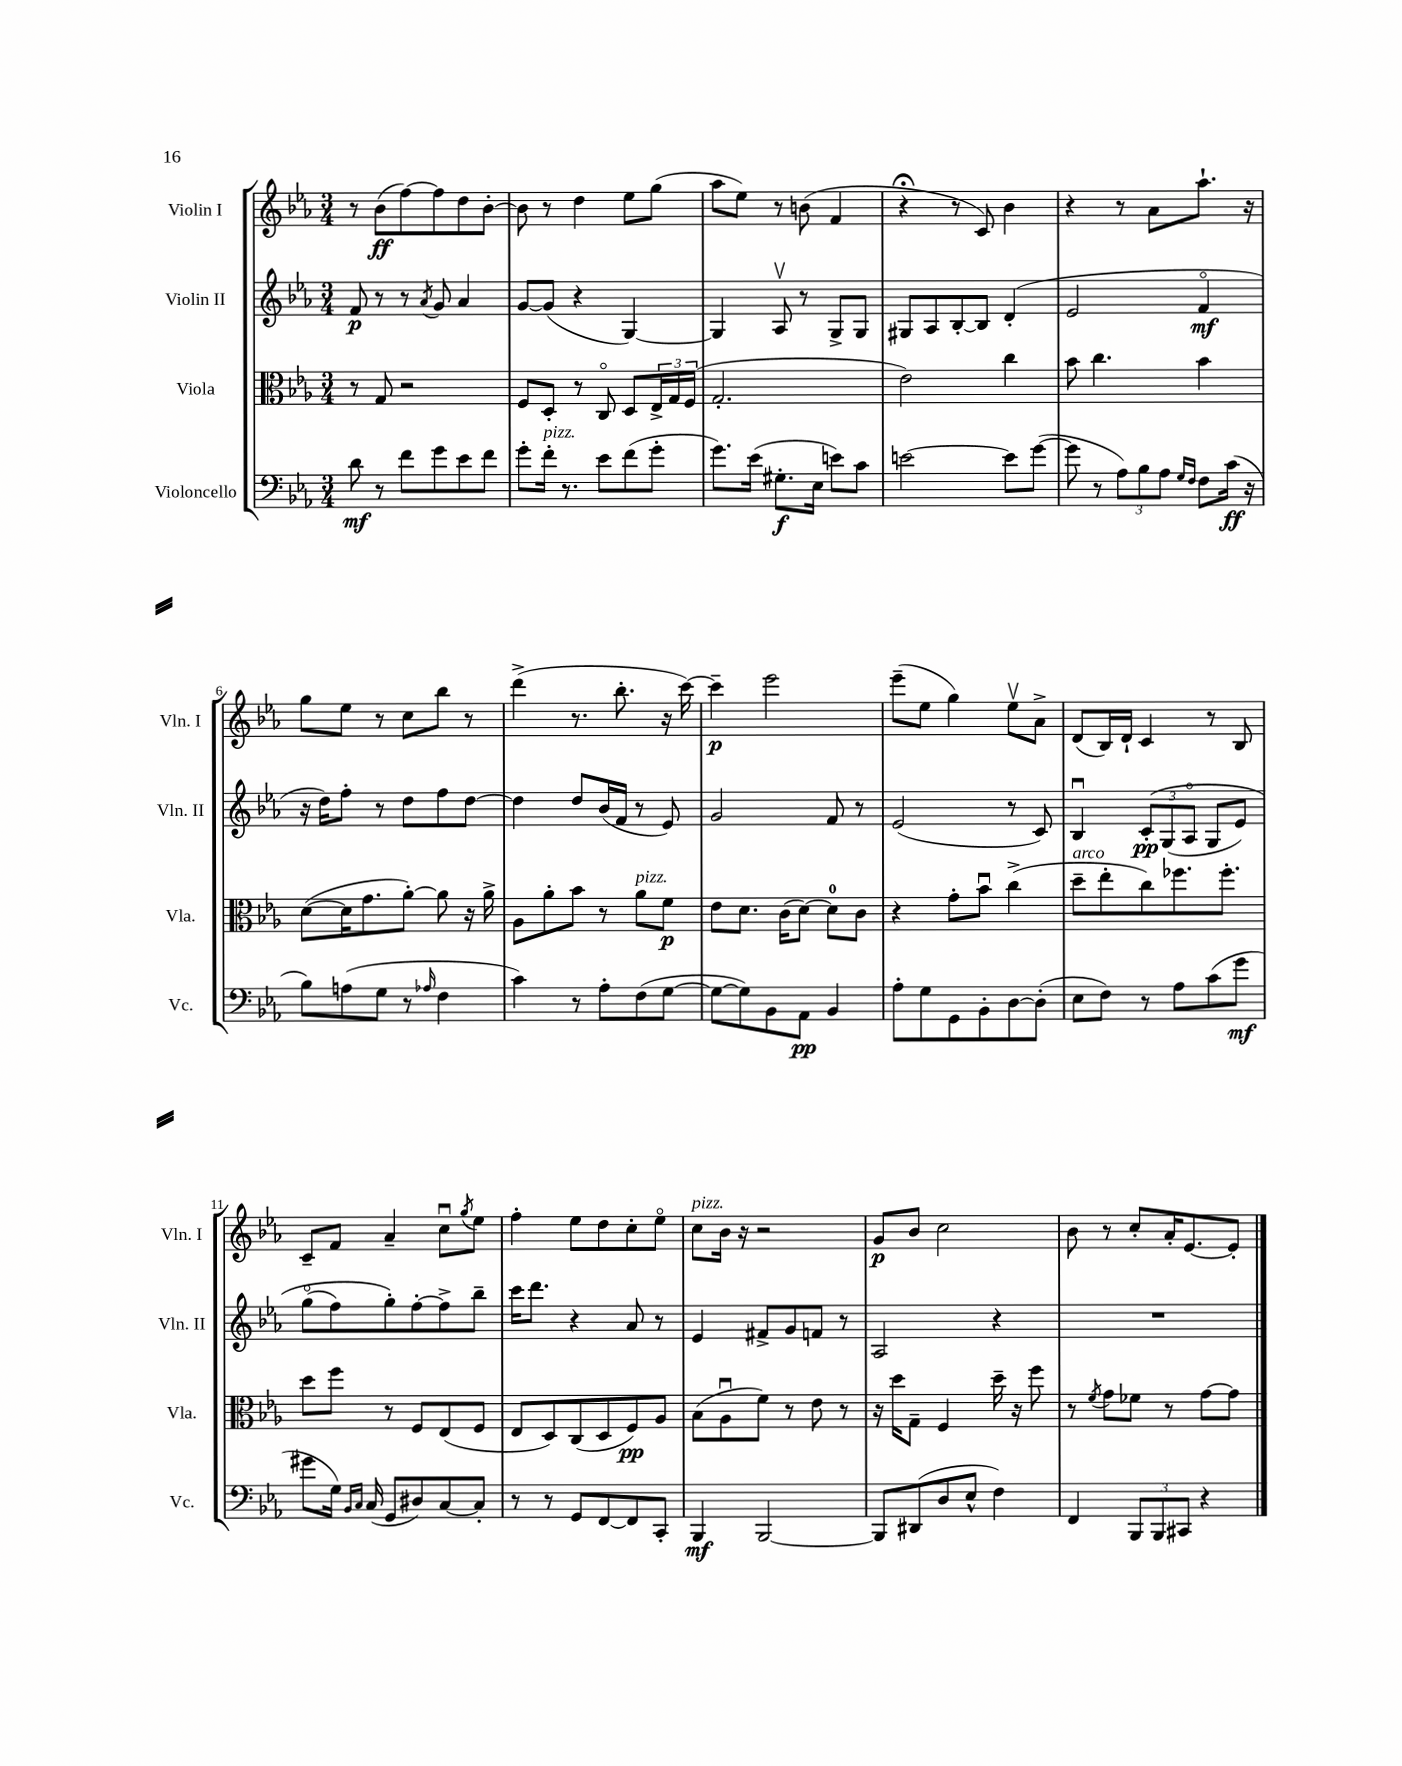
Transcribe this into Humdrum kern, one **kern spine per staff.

**kern	**dynam	**kern	**dynam	**kern	**dynam	**kern	**dynam
*part4	*part4	*part3	*part3	*part2	*part2	*part1	*part1
*staff4	*staff4	*staff3	*staff3	*staff2	*staff2	*staff1	*staff1
*I"Violoncello	*	*I"Viola	*	*I"Violin II	*	*I"Violin I	*
*I'Vc.	*	*I'Vla.	*	*I'Vln. II	*	*I'Vln. I	*
*clefF4	*	*clefC3	*	*clefG2	*	*clefG2	*
*k[b-e-a-]	*	*k[b-e-a-]	*	*k[b-e-a-]	*	*k[b-e-a-]	*
*M3/4	*	*M3/4	*	*M3/4	*	*M3/4	*
=1	=1	=1	=1	=1	=1	=1	=1
8d\	mf	8r	.	8f/	p	8r	.
8r	.	8G/	.	8r	.	(8b-\L	ff
8f\L	.	2r	.	8r	.	[8ff\)	.
.	.	.	.	8qa-/	.	.	.
8g\	.	.	.	8g/	.	8ff\]	.
8e-\	.	.	.	4a-/	.	8dd\	.
8f\J	.	.	.	.	.	[8b-'\J	.
=2	=2	=2	=2	=2	=2	=2	=2
8g'\L	.	8F/L	.	[8g/L	.	8b-\]	.
!LO:TX:a:i:t=pizz.	!	!	!	!	!	!	!
16f'\Jk	.	8D'/J	.	(8g/J]	.	8r	.
8.r	.	.	.	.	.	.	.
.	.	8r	.	4r	.	4dd\	.
8e-\L	.	8C/	.	.	.	.	.
(8f\	.	8D/L	.	[4G/)	.	8ee-\L	.
8g'\J	.	24E-^/L	.	.	.	(8gg\J	.
.	.	24G/	.	.	.	.	.
.	.	(24F/JJ	.	.	.	.	.
=3	=3	=3	=3	=3	=3	=3	=3
8.g\L)	.	2.G'/	.	4G/]	.	8aa-\L	.
.	.	.	.	.	.	8ee-\J)	.
(16e-\Jk	.	.	.	.	.	.	.
8.G#X'\L	f	.	.	8A-v/	.	8r	.
.	.	.	.	8r	.	(8bn\	.
16E-\Jk	.	.	.	.	.	.	.
8en\L)	.	.	.	8G^/L	.	4f/	.
8c\J	.	.	.	8G/J	.	.	.
=4	=4	=4	=4	=4	=4	=4	=4
[2en\	.	2e-\)	.	8G#X/L	.	4r;<	.
.	.	.	.	8A-/	.	.	.
.	.	.	.	[8B-'/	.	8r	.
.	.	.	.	8B-/J]	.	8c/)	.
8e\L]	.	4cc\	.	(4d'/	.	4b-\	.
([8g\J	.	.	.	.	.	.	.
=5	=5	=5	=5	=5	=5	=5	=5
8g\]	.	8b-\	.	2e-/	.	4r	.
8r	.	4.cc\	.	.	.	.	.
12A-\L)	.	.	.	.	.	8r	.
12B-\	.	.	.	.	.	.	.
.	.	.	.	.	.	8a-\L	.
12A-\J	.	.	.	.	.	.	.
16qqG/LL	.	.	.	.	.	.	.
16qqF/JJ	.	.	.	.	.	.	.
8F\L	.	4b-\	.	4f/	mf	8.aa-`\J	.
(16c\Jk	ff	.	.	.	.	.	.
16r	.	.	.	.	.	16r	.
!!LO:LB:g=z
=6	=6	=6	=6	=6	=6	=6	=6
8B-\L)	.	([8d\L	.	16r	.	8gg\L	.
.	.	.	.	16dd\KL)	.	.	.
(8An\	.	16d\K]	.	8ff'\J	.	8ee-\J	.
.	.	8.g\	.	.	.	.	.
8G\J	.	.	.	8r	.	8r	.
8r	.	[8a-'\J)	.	8dd\L	.	8cc\L	.
16qqA-X/	.	.	.	.	.	.	.
4F\	.	8a-\]	.	8ff\	.	8bb-\J	.
.	.	16r	.	[8dd\J	.	8r	.
.	.	16a-^\	.	.	.	.	.
=7	=7	=7	=7	=7	=7	=7	=7
4c\)	.	8A-\L	.	4dd\]	.	(4ddd^\	.
.	.	8a-'\	.	.	.	.	.
8r	.	8b-\J	.	8dd/L	.	8.r	.
8A-'\L	.	8r	.	(16b-/L	.	.	.
.	.	.	.	16f/JJ	.	8.bb-'\	.
!	!	!LO:TX:a:i:t=pizz.	!	!	!	!	!
(8F\	.	8a-\L	.	8r	.	.	.
[8G\J	.	8f\J	p	8e-/)	.	16r	.
.	.	.	.	.	.	[16ccc\)	.
=8	=8	=8	=8	=8	=8	=8	=8
8G\L_	.	8e-\L	.	2g/	.	4ccc~\]	p
8G\])	.	8.d\J	.	.	.	.	.
8BB-\	.	.	.	.	.	2eee-\	.
.	.	(16c\KL	.	.	.	.	.
8AA-\J	pp	[8d\J)	.	.	.	.	.
4BB-/	.	8d\L]	.	8f/	.	.	.
.	.	8c\J	.	8r	.	.	.
=9	=9	=9	=9	=9	=9	=9	=9
8A-'\L	.	4r	.	(2e-/	.	(8eee-~\L	.
8G\	.	.	.	.	.	8ee-\J	.
8GG\	.	8g'\L	.	.	.	4gg\)	.
8BB-'\	.	8b-u\J	.	.	.	.	.
[8D\	.	(4cc^\	.	8r	.	8ee-v\L	.
(8D'\J]	.	.	.	8c/)	.	8a-^\J	.
=10	=10	=10	=10	=10	=10	=10	=10
!	!	!LO:TX:a:i:t=arco	!	!	!	!	!
8E-\L	.	8dd~\L	.	4B-u/	.	(8d/L	.
8F\J)	.	8ee-'\	.	.	.	16B-/L)	.
.	.	.	.	.	.	16d`/JJ	.
8r	.	8cc\)	.	(12c'/L	pp	4c/	.
.	.	.	.	(12G/	.	.	.
8A-\L	.	8.ff-X\	.	.	.	.	.
.	.	.	.	12A-/J	.	.	.
(8c\	.	.	.	8G/L	.	8r	.
.	.	8.ff-'\J	.	.	.	.	.
8g\J	mf	.	.	8e-/J)	.	8B-/	.
!!LO:LB:g=z
=11	=11	=11	=11	=11	=11	=11	=11
8g#X\L	.	8dd\L	.	(8gg\L	.	8c~/L	.
16G\Jk)	.	8ff\J	.	8ff\)	.	8f/J	.
16qqBB-/LL	.	.	.	.	.	.	.
16qqC/JJ	.	.	.	.	.	.	.
(16C/	.	.	.	.	.	.	.
8GG/L	.	8r	.	8gg'\)	.	4a-~/	.
8D#X/)	.	8F/L	.	[8ff'\	.	.	.
[8C/	.	(8E-/	.	8ff^\]	.	8ccu\L	.
.	.	.	.	.	.	8qgg/	.
8C'/J]	.	8F/J	.	8bb-~\J	.	8ee-\J	.
=12	=12	=12	=12	=12	=12	=12	=12
8r	.	8E-/L	.	16ccc\KL	.	4ff'\	.
.	.	.	.	8.ddd\J	.	.	.
8r	.	8D/)	.	.	.	.	.
8GG/L	.	(8C/	.	4r	.	8ee-\L	.
[8FF/	.	8D/	.	.	.	8dd\	.
8FF/]	.	8F/)	pp	8a-/	.	8cc'\	.
8CC'/J	.	8A-/J	.	8r	.	8ee-\J	.
=13	=13	=13	=13	=13	=13	=13	=13
!	!	!	!	!	!	!LO:TX:a:i:t=pizz.	!
4BBB-/	mf	(8B-\L	.	4e-/	.	8cc\L	.
.	.	8A-u\	.	.	.	16b-\Jk	.
.	.	.	.	.	.	16r	.
[2BBB-/	.	8f\J)	.	8f#X^/L	.	2r	.
.	.	8r	.	8g/	.	.	.
.	.	8e-\	.	8fn/J	.	.	.
.	.	8r	.	8r	.	.	.
=14	=14	=14	=14	=14	=14	=14	=14
8BBB-/L]	.	16r	.	2A-/	.	8g/L	p
.	.	16dd\KL	.	.	.	.	.
(8DD#X/	.	8G~\J	.	.	.	8b-/J	.
8D/	.	4F/	.	.	.	2cc\	.
8E-^^/J	.	.	.	.	.	.	.
4F\)	.	16dd~\	.	4r	.	.	.
.	.	16r	.	.	.	.	.
.	.	8ff\	.	.	.	.	.
=15	=15	=15	=15	=15	=15	=15	=15
4FF/	.	8r	.	2.r	.	8b-\	.
.	.	8qf/	.	.	.	.	.
.	.	8g\L	.	.	.	8r	.
12BBB-/L	.	8f-X\J	.	.	.	8cc'/L	.
12BBB-/	.	.	.	.	.	.	.
.	.	8r	.	.	.	16a-'/K	.
12CC#X/J	.	.	.	.	.	.	.
.	.	.	.	.	.	[8.e-/	.
4r	.	[8g\L	.	.	.	.	.
.	.	8g\J]	.	.	.	8e-'/J]	.
==	==	==	==	==	==	==	==
*-	*-	*-	*-	*-	*-	*-	*-
